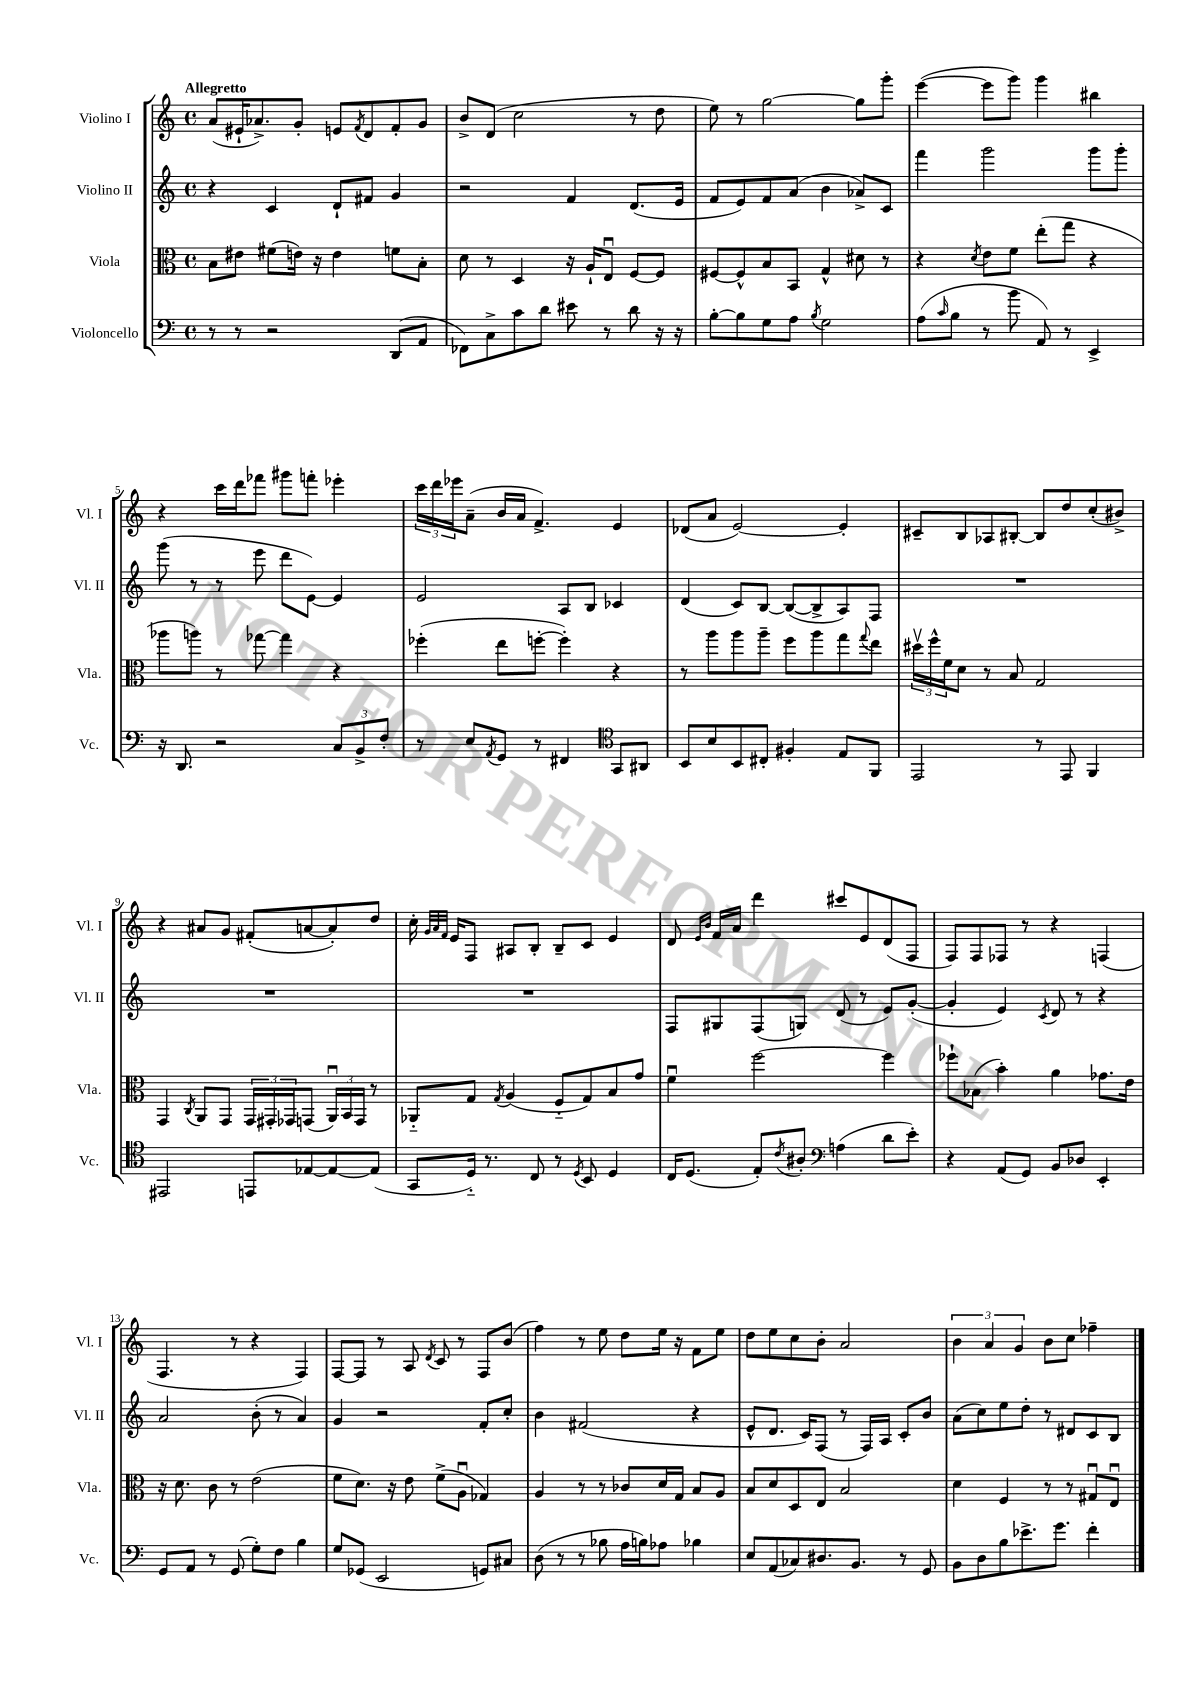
<<
\new StaffGroup <<
\new Staff = "s0" \with { instrumentName = "Violino I" shortInstrumentName = "Vl. I" } {
    \clef treble \key c \major \defaultTimeSignature \time 4/4 \tempo "Allegretto"
    a'8( eis'16-! aes'8.->) g'8-. e'8 \acciaccatura { f'8 } d'8 f'8-. g'8 |
    b'8-> d'8( c''2 r8 d''8 |
    e''8) r8 g''2~ g''8 g'''8-. |
    e'''4~( e'''8 g'''8) g'''4 bis''4 |
    r4 c'''16 d'''16 fes'''8 gis'''8 f'''8-. ees'''4-. |
    \tuplet 3/2 { c'''16 d'''16 ees'''16 } a'8--( b'16 a'16 f'4.->) e'4 |
    des'8( a'8 e'2~) e'4-. |
    cis'8-- b8 aes8 bis8~-. bis8 d''8 c''8-.( bis'8->) |
    r4 ais'8 g'8 fis'8-.( a'8~ a'8-.) d''8 |
    c''16-. \grace { g'32 a'32 f'32 } e'16 f8 ais8 b8-. b8-- c'8 e'4 |
    d'8 \grace { e'16 b'16 } f'16 a'16 d'''4 cis'''8 e'8 d'8( f8 |
    f8) f8 fes8 r8 r4 f4( |
    f4. r8 r4 f4) |
    f8~ f8 r8 a8 \acciaccatura { d'8 } c'8 r8 f8 b'8( |
    f''4) r8 e''8 d''8 e''16 r16 f'8 e''8 |
    d''8 e''8 c''8 b'8-. a'2 |
    \tuplet 3/2 { b'4 a'4 g'4 } b'8 c''8 fes''4-- \bar "|." |
}
\new Staff = "s1" \with { instrumentName = "Violino II" shortInstrumentName = "Vl. II" } {
    \clef treble \key c \major \defaultTimeSignature \time 4/4
    r4 c'4 d'8-! fis'8 g'4 |
    r2 f'4 d'8.( e'16 |
    f'8 e'8) f'8 a'8( b'4 aes'8->) c'8 |
    f'''4 g'''2 g'''8 g'''8-. |
    g'''8( r8 r8 e'''8 d'''8 e'8~) e'4 |
    e'2 a8 b8 ces'4 |
    d'4( c'8) b8~ b8~( b8-> a8) f8 |
    R1 |
    R1 |
    R1 |
    f8 gis8 f8( g8) d'8( r8 e'8) g'8~-.( |
    g'4-. e'4) \acciaccatura { c'8 } d'8 r8 r4 |
    a'2 b'8-.( r8 a'4) |
    g'4 r2 f'8-. c''8-. |
    b'4 fis'2( r4 |
    e'8-^ d'8. c'16) f8( r8 f16) a16 c'8-. b'8 |
    a'8( c''8) e''8 d''8-. r8 dis'8 c'8 b8 \bar "|." |
}
\new Staff = "s2" \with { instrumentName = "Viola" shortInstrumentName = "Vla." } {
    \clef alto \key c \major \defaultTimeSignature \time 4/4
    b8 eis'8 fis'8( e'16) r16 e'4 f'8 b8-. |
    d'8 r8 d4 r16 a16-! e8\downbow f8~ f8 |
    fis8~ fis8-^ b8 b,8 g4-^ dis'8 r8 |
    r4 \acciaccatura { d'8 } e'8 f'8 e''8-.( g''8 r4 |
    aes''8 a''8) r8 ges''8~ ges''4 r4 |
    fes''4-.( e''8 f''8~-. f''4-.) r4 |
    r8 a''8 a''8 a''8-- f''8 a''8 g''8 \appoggiatura { g''8 } e''8 |
    \tuplet 3/2 { dis''16\upbow f''16-^ f'16 } d'8 r8 b8 g2 |
    g,4 \acciaccatura { c8 } a,8 g,8 \tuplet 3/2 { g,16 gis,16-. ges,16 } g,8( \tuplet 3/2 { a,16\downbow) b,16 g,16 } r8 |
    aes,8-_ g8 \acciaccatura { g8 } a4( f8-_ g8) b8 g'8 |
    f'4\downbow f''2~ f''4 |
    fes''8-! bes8( b'4-.) a'4 ges'8. e'16 |
    r16 d'8. c'8 r8 e'2( |
    f'8 d'8.) r16 e'8 f'8->( a8\downbow ges4) |
    a4 r8 r8 ces'8 d'16 g16 b8 a8 |
    b8 d'8 d8 e8 b2 |
    d'4 f4 r8 r8 gis8\downbow e8\downbow \bar "|." |
}
\new Staff = "s3" \with { instrumentName = "Violoncello" shortInstrumentName = "Vc." } {
    \clef bass \key c \major \defaultTimeSignature \time 4/4
    r8 r8 r2 d,8( a,8 |
    fes,8) c8-> c'8 d'8 eis'8 r8 d'8 r16 r16 |
    b8~-. b8 g8 a8 \acciaccatura { b8 } g2 |
    a8( \grace { c'16 } b8 r8 b'8 a,8) r8 e,4-> |
    r16 d,8. r2 \tuplet 3/2 { c8 b,8-> f8-. } |
    r8 e8 \acciaccatura { a,8 } g,8 r8 fis,4 \clef tenor g,8 ais,8 |
    b,8 b8 b,8 cis8-. fis4-. e8 f,8 |
    e,2 r8 e,8 f,4 |
    eis,2 e,8 ees8~ ees8~ ees8( |
    g,8 d16-_) r8. c8 r8 \acciaccatura { d8 } b,8 d4 |
    c16 d8.( e8-.) \acciaccatura { c'8 } ais8-. \clef bass a4( d'8 e'8-.) |
    r4 a,8( g,8) b,8 des8 e,4-. |
    g,8 a,8 r8 g,8( g8-.) f8 b4 |
    g8 ges,8( e,2 g,8) cis8 |
    d8( r8 r8 bes8 a16 b16) aes8 bes4 |
    e8 a,8( ces8) dis8. b,8. r8 g,8 |
    b,8 d8 b8 ees'8.-> g'8. f'4-. \bar "|." |
}
>>
>>
